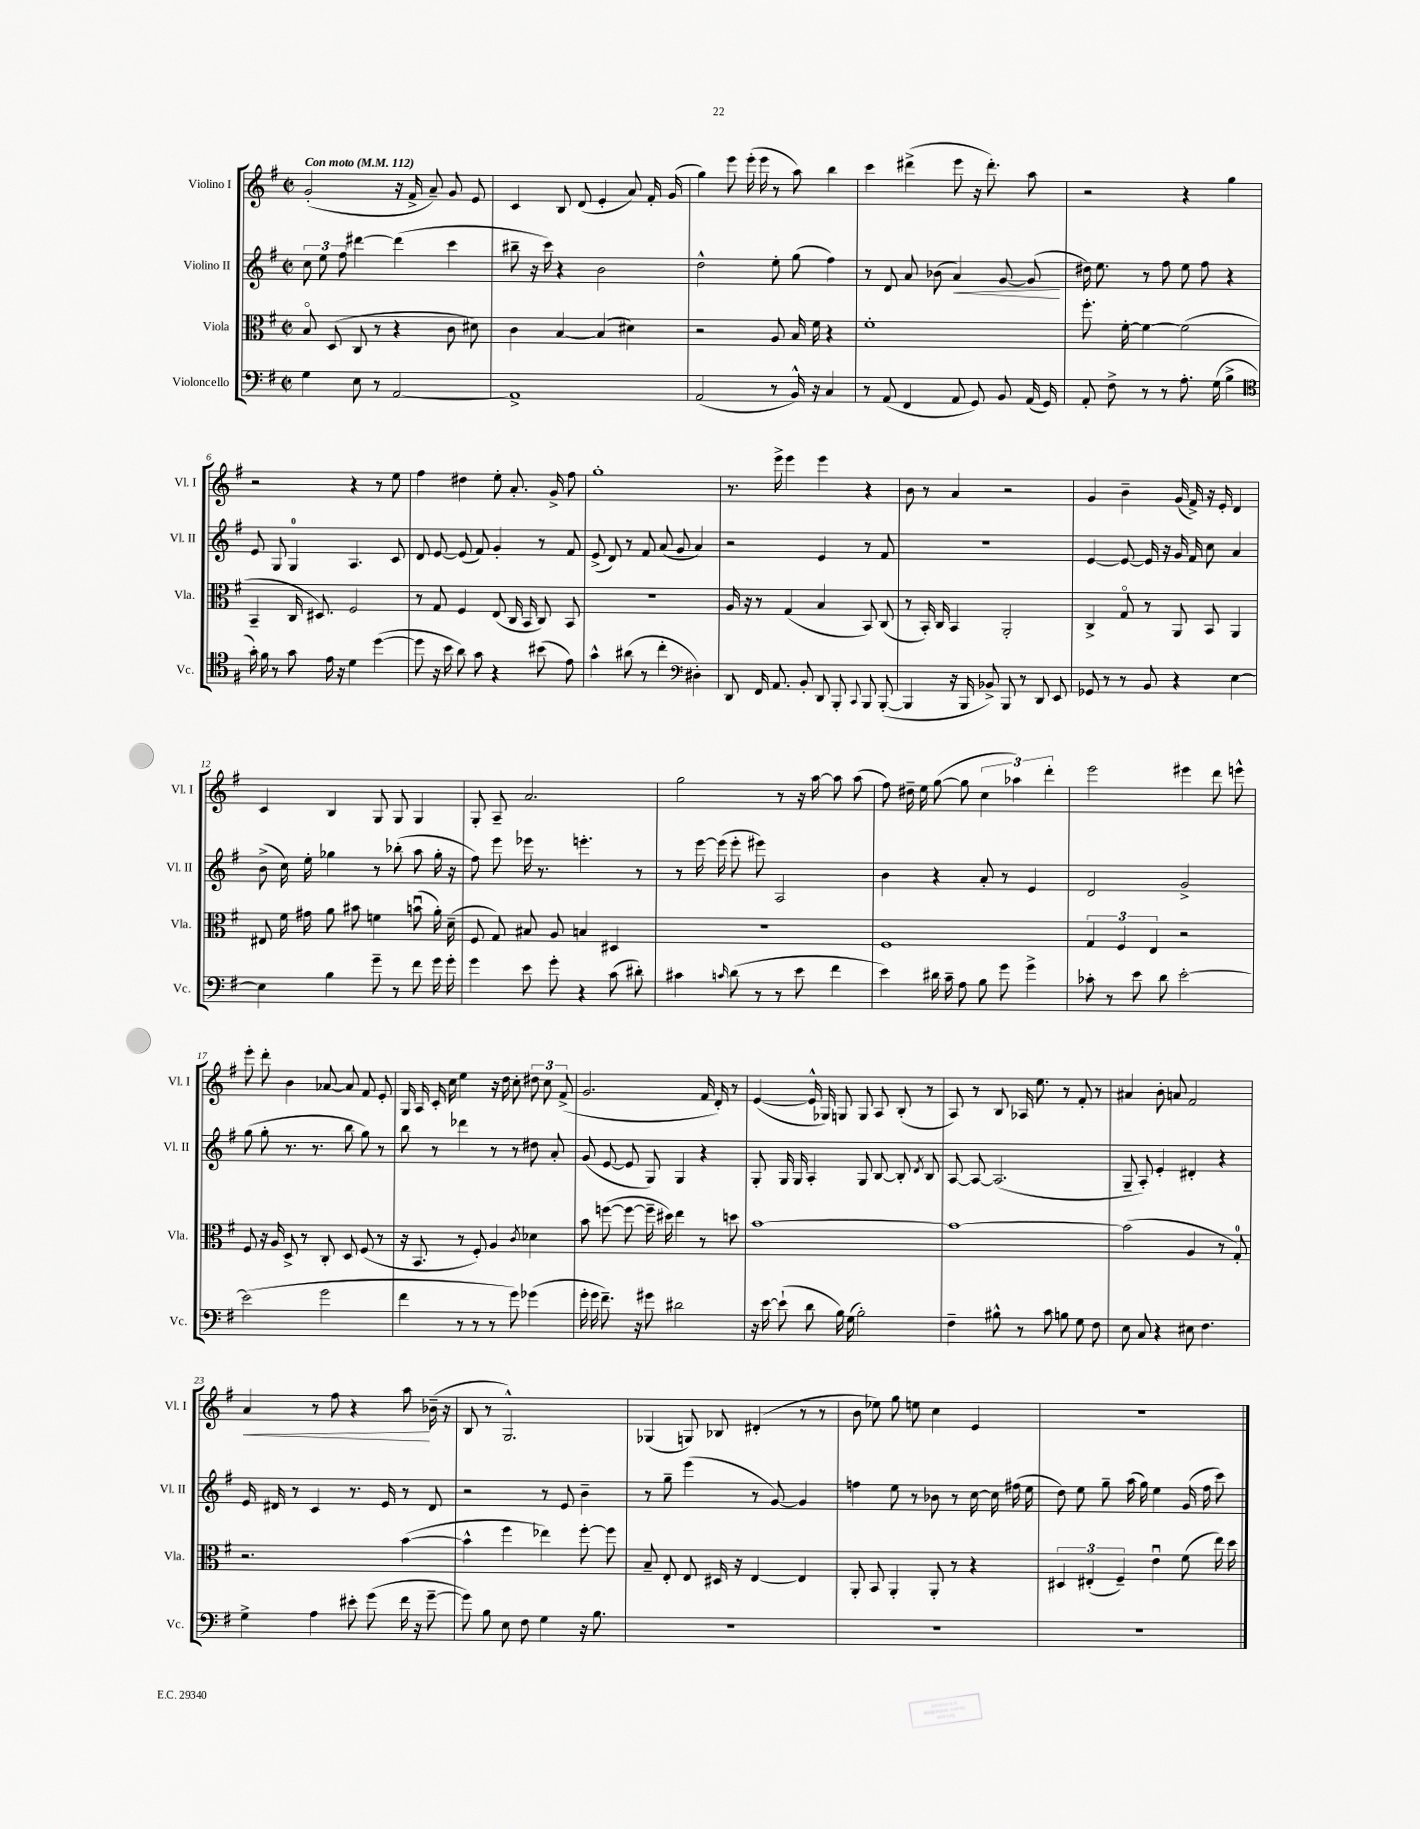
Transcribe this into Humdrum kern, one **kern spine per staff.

**kern	**kern	**kern	**kern
*staff4	*staff3	*staff2	*staff1
*clefF4	*clefC3	*clefG2	*clefG2
*k[f#]	*k[f#]	*k[f#]	*k[f#]
*M2/2	*M2/2	*M2/2	*M2/2
*met(c|)	*met(c|)	*met(c|)	*met(c|)
*MM112	*MM112	*MM112	*MM112
4G	8Bo	12cc	(2g'
.	.	12ee	.
.	(8D	.	.
.	.	12ff#	.
8E	8C	[4ddd#	.
8r	8r	.	.
[2AA	4r	(4ddd#]	16r
.	.	.	16f#^
.	.	.	8a~)
.	8c	4ccc	8g
.	8d#)	.	8e
=	=	=	=
1AA^]	4c	8bb#~	4c
.	.	16r	.
.	.	16ccc)	.
.	[4B	4r	8B
.	.	.	(8d
.	(4B]	2b	4e'
.	4d#)	.	8a)
.	.	.	16f#'
.	.	.	(16g
=	=	=	=
(2AA	2r	2dd^^	4gg)
.	.	.	8eee
.	.	.	(16eee'
.	.	.	16eee
8r	8A	8ee'	8r
16BB^^)	16B	(8gg	8aa)
16r	16f#	.	.
4C	4r	4ff#)	4bb
=	=	=	=
8r	1f#'	8r	4ccc
(8AA	.	8d	.
4FF#	.	8a	(4ddd#^
.	.	(8b-	.
8AA	.	4a)	8eee
8GG)	.	.	16r
.	.	.	8.ddd#')
8BB	.	[8g	.
(16AA	.	(8g]	8aa
16GG)	.	.	.
=	=	=	=
8AA'	8.ff#'	16dd#)	2r
.	.	8.ee	.
8F#^	.	.	.
.	[16f#'	.	.
8r	4f#_	8r	.
8r	.	8ff#	.
8.A'	(2f#]	8ee	4r
.	.	8ff#	.
(16G	.	.	.
4B^	.	4r	4gg
=	=	=	=
*clefC4	*	*	*
16g')	4BB~	8e	2r
16f#	.	.	.
8r	.	8G	.
8g	16C	4G	.
.	8.D#)	.	.
16e	.	.	.
16r	.	.	.
4d	2F#	4.A	4r
([4dd	.	.	8r
.	.	8c	8ee
=	=	=	=
8dd]	8r	8d	4ff#
16r	8G	[8e	.
16b	.	.	.
8a)	4F#	(8e]	4dd#
8g	.	8f#)	.
4r	(8E	4g'	8ee'
.	16C	.	8.a'
.	16BB	.	.
(8b#	8C)	8r	.
.	.	.	16g^
8e)	8BB	8f#	8ff#
=	=	=	=
4g^^	1r	(8e^	1gg'
.	.	8d)	.
(8a#	.	8r	.
8r	.	8f#	.
4cc'	.	(8a	.
.	.	8g	.
*clefF4	*	*	*
4D#')	.	4a)	.
=	=	=	=
8DD	16A	2r	8.r
.	16r	.	.
16FF#	8r	.	.
8.AA	.	.	16eee^
.	(4G	.	4eee
8BB'	.	.	.
8DD	4B	4e	4eee
8BBB'	.	.	.
8qqCC	.	.	.
8BBB	8BB)	8r	4r
([8BBB'	(8C	8f#	.
=	=	=	=
4BBB]	8r	1r	8b
.	16BB')	.	8r
.	16C	.	.
16r	4BB	.	4a
16BBB	.	.	.
8BB-^)	.	.	.
8BBB	2AA'	.	2r
8r	.	.	.
8DD	.	.	.
8EE	.	.	.
=	=	=	=
8GG-	4C^	[4e	4g
8r	.	.	.
8r	8Go	8e_	4b~
8BB	8r	16e]	.
.	.	16r	.
4r	8AA	16g	(16g
.	.	16f#	16f#^)
.	8BB	8cc	16r
.	.	.	16e'
[4E	4AA	4a	4d
=	=	=	=
4E]	8E#	(8b^	4c
.	16f#	16cc)	.
.	16g#	16ee'	.
4B	8a	4gg-	4B
.	8b#	.	.
8g~	4f	8r	8G
8r	.	(8bb-'	8G
8f#	(8bu	8aa	4G
16g	16a')	16gg-'	.
16g'	(16d~	16r	.
=	=	=	=
4g	8F#	8ff#)	8G'
.	8G)	8eee	8A~
8e	8B#	16eee-	2.a
.	.	8.r	.
8g'	8A	.	.
4r	4B	4.eee'	.
(8c	4D#	.	.
8d#')	.	8r	.
=	=	=	=
4c#	1r	8r	2gg
.	.	[16eee	.
.	.	(16eee]	.
16qqc	.	.	.
(8d	.	8eee'	.
8r	.	8eee#)	.
8r	.	2A	8r
8e	.	.	16r
.	.	.	[16aa
4f#	.	.	8aa]
.	.	.	(8aa
=	=	=	=
4e)	1F#	4b	8ff#)
.	.	.	16dd#~
.	.	.	16ee
16d#	.	4r	([8gg
16c~	.	.	.
8A	.	.	8gg]
8B	.	8a'	6cc
8g	.	8r	.
.	.	.	6aa-)
4g^	.	4e	.
.	.	.	6ddd'
=	=	=	=
8c-'	6G	2d	2eee
8r	.	.	.
.	6F#	.	.
8e	.	.	.
.	6E	.	.
8d	.	.	.
[2e'	2r	2g^	4eee#
.	.	.	8ddd
.	.	.	8eee^^
=	=	=	=
(2e]	8F#	(8gg	8eee'
.	16r	8gg'	8ddd'
.	16A	.	.
.	8D^	8.r	4b
.	8r	.	.
.	.	8.r	.
2g	8C'	.	[8a-
.	8D	8bb	8a-]
.	(8F#	8gg)	8f#
.	8r	8r	8e'
=	=	=	=
4f#	16r	8bb	16G
.	8.BB	.	16A
.	.	8r	16c'
.	.	.	16cc
8r	8r	4ddd-	4ee
8r	8F#')	.	.
8r	4A	8r	16r
.	.	.	16dd
8g)	.	8r	8cc'
.	8qc	.	.
(4g-	4d-	8dd#	12dd#
.	.	.	12cc
.	.	8a'	.
.	.	.	(12f#^
=	=	=	=
16g'	8b	(8g	2.g
16g	.	.	.
8.f#~)	([8ff	[8e	.
.	8ff_	8e]	.
16r	.	.	.
8g#	16ff~]	8G)	.
.	16dd#)	.	.
2d#	4ee	4G	.
.	8r	4r	16f#
.	.	.	16d')
.	8dd	.	8r
=	=	=	=
16r	[1b	8G'	([4e
[16e	.	.	.
(8e`]	.	16G	.
.	.	16G	.
8d	.	4A'	16e^^]
.	.	.	16G-)
16B)	.	.	8G
(16G	.	.	.
2B')	.	8G	8G
.	.	[8B	8A
.	.	8B']	(8B'
.	.	8qd	.
.	.	8B	8r
=	=	=	=
4F#~	1b_	[8A	8A)
.	.	8A_	8r
8B#^^	.	(2.A]	8B
8r	.	.	16A-
.	.	.	8.ee
8c	.	.	.
8B	.	.	8r
8G	.	.	8f#'
8F#	.	.	8r
=	=	=	=
8E	(2b]	8G~	4a#
8C	.	8A')	.
4r	.	4e'	8b'
.	.	.	8a
8E#	4A	4d#'	2f#
4.F#	.	.	.
.	8r	4r	.
.	8G')	.	.
=	=	=	=
4G^	2.r	16e	4a
.	.	16d#	.
.	.	8r	.
4A	.	4c	8r
.	.	.	8ff#
8e#'	.	8.r	4r
(8g	.	.	.
.	.	16e	.
16f#	([4b	8r	8aa
16r	.	.	.
[8g~	.	8d#	(16b-~
.	.	.	16r
=	=	=	=
8g])	4b^^]	2r	8B
8B	.	.	8r
8E	4ff#	.	2.G^^)
8F#	.	.	.
4G	4ee-)	8r	.
.	.	8e	.
16r	[8ff#'	4b~	.
8.B	.	.	.
.	8ff#]	.	.
=	=	=	=
1r	8B~	8r	(4G-
.	8E'	8gg~	.
.	8E	(4eee	8G)
.	16D#	.	8B-
.	16r	.	.
.	[4E	8r	(4d#'
.	.	[8g)	.
.	4E]	4g]	8r
.	.	.	8r
=	=	=	=
1r	8AA'	4ff	8b
.	8BB	.	8ee-)
.	4AA'	8ee	8gg
.	.	8r	8ee
.	8AA'	8b-	4cc
.	8r	8r	.
.	4r	[16cc	4e
.	.	16cc]	.
.	.	(16ff#	.
.	.	16ee	.
=	=	=	=
1r	6D#	8dd)	1r
.	.	8ee	.
.	(6E#'	.	.
.	.	8gg~	.
.	6F#~)	.	.
.	.	(16aa	.
.	.	16gg)	.
.	4eu	4ee	.
.	(8f#	(16g	.
.	.	16ff#	.
.	16ee)	8ccc)	.
.	16dd	.	.
==	==	==	==
*-	*-	*-	*-
